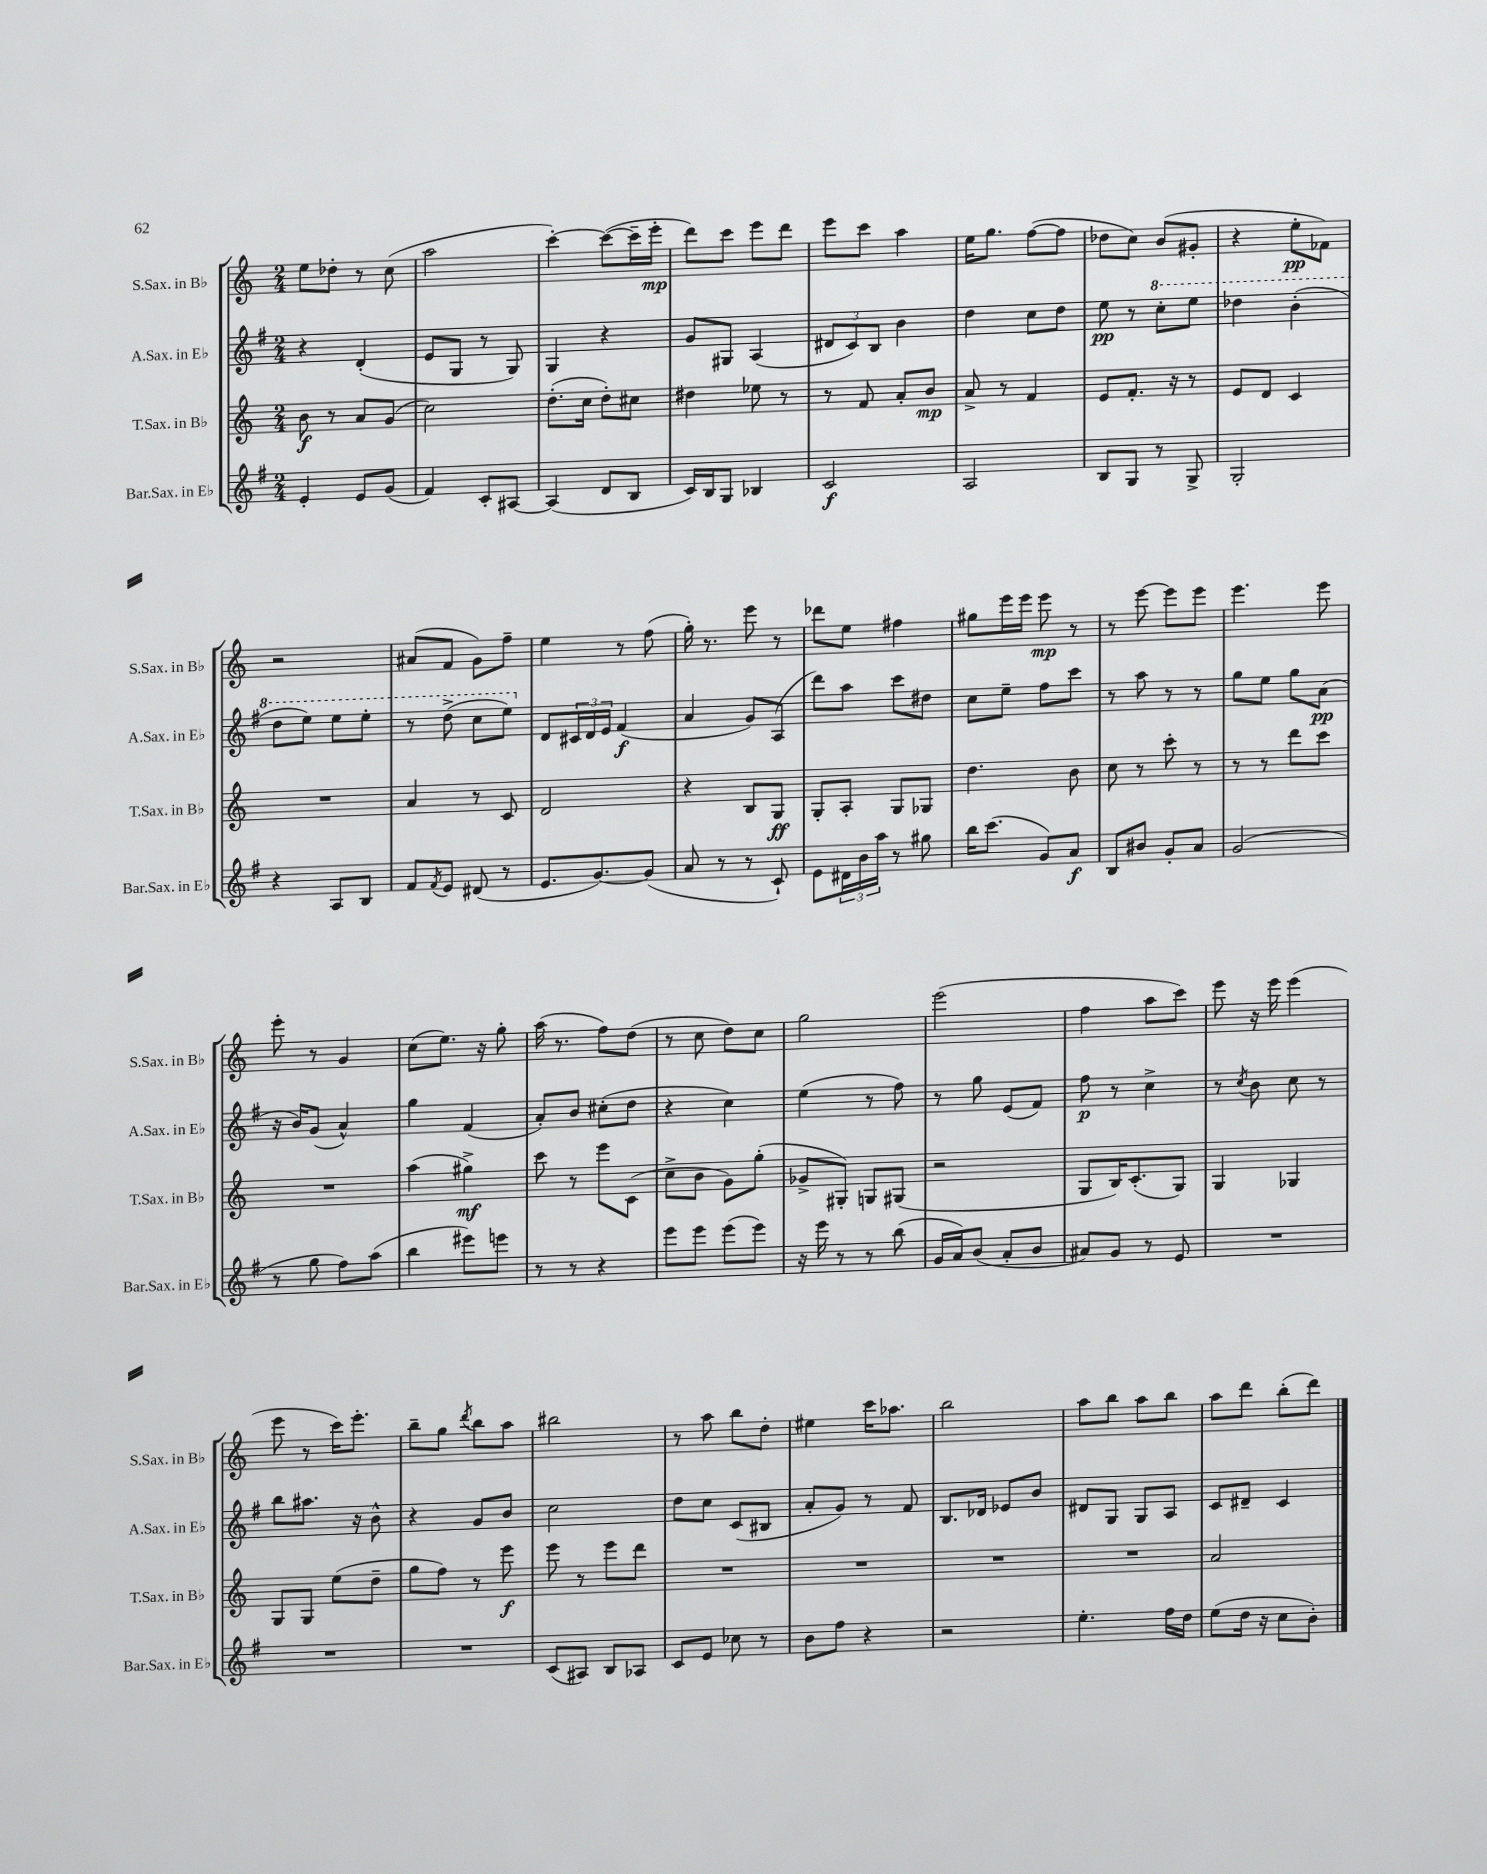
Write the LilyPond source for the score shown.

<<
\new StaffGroup <<
\new Staff = "s0" \with { instrumentName = "S.Sax. in Bb" shortInstrumentName = "S.Sax. in Bb" } {
    \clef treble \key c \major \numericTimeSignature \time 2/4
    e''8 des''8-. r8 c''8( |
    a''2 |
    c'''4~-.) c'''8~( c'''16-- e'''16-.\mp |
    d'''8) c'''8 e'''8 d'''8 |
    e'''8 c'''8 a''4 |
    e''16 g''8. f''8~( f''8 |
    des''8 c''8) b'8( gis'8-. |
    r4 e''8-.\pp fes'8) |
    r2 |
    ais'8( f'8 g'8) f''8-- |
    e''4 r8 f''8( |
    g''16-.) r8. e'''8 r8 |
    des'''8 e''8 fis''4 |
    gis''8 e'''16 e'''16 e'''8\mp r8 |
    r8 e'''8~ e'''8 e'''8 |
    e'''4. e'''8 |
    e'''8-. r8 g'4 |
    c''8( e''8.) r16 g''8-. |
    a''16( r8. f''8) d''8( |
    r8 c''8 d''8) c''8 |
    g''2 |
    e'''2( |
    f''4 a''8 c'''8) |
    e'''8 r16 e'''16 e'''4( |
    e'''8 r8 c'''16) e'''8.-. |
    b''8-- g''8 \acciaccatura { d'''8 } b''8 a''8 |
    bis''2 |
    r8 a''8 b''8 d''8-. |
    eis''4 c'''16 aes''8. |
    b''2 |
    a''8 b''8 a''8 b''8 |
    a''8 d'''8 b''8-.( d'''8) \bar "|." |
}
\new Staff = "s1" \with { instrumentName = "A.Sax. in Eb" shortInstrumentName = "A.Sax. in Eb" } {
    \clef treble \key g \major \numericTimeSignature \time 2/4
    r4 d'4-.( |
    e'8 g8 r8 g8) |
    g4 r4 |
    g'8 gis8 a4( |
    \tuplet 3/2 { dis'8 c'8) b8 } b'4 |
    d''4 c''8 d''8 |
    e''8\pp r8 \ottava #1 c'''8-. e'''8 |
    des'''4 b''4-.( |
    d'''8 e'''8) e'''8 e'''8-. |
    r8 d'''8->( c'''8 e'''8) \ottava #0 |
    d'8 \tuplet 3/2 { cis'16 d'16 e'16 } fis'4\f( |
    a'4 g'8) a8( |
    d'''8) a''8 c'''8 dis''8 |
    c''8 e''8-- fis''8 c'''8 |
    r8 a''8 r8 r8 |
    g''8 e''8 g''8 a'8\pp( |
    r16 b'16) g'8( a'4-^) |
    g''4 fis'4( |
    a'8-.) b'8 cis''8-.( d''8 |
    r4 c''4) |
    e''4( r8 fis''8) |
    r8 g''8 e'8( fis'8) |
    fis''8\p r8 c''4-> |
    r8 \acciaccatura { c''8 } b'8 c''8 r8 |
    b''8 ais''8. r16 b'8-^ |
    r4 g'8 b'8 |
    c''2 |
    d''8 c''8 c'8( bis8 |
    a'8-. g'8) r8 fis'8 |
    b8. des'16 ees'8 b'8 |
    dis'8 g8 g8 a8 |
    c'8 dis'8-- c'4 \bar "|." |
}
\new Staff = "s2" \with { instrumentName = "T.Sax. in Bb" shortInstrumentName = "T.Sax. in Bb" } {
    \clef treble \key c \major \numericTimeSignature \time 2/4
    b'8\f r8 a'8 g'8( |
    c''2) |
    d''8.-.( c''16 d''8-.) cis''8 |
    dis''4 ees''8 r8 |
    r8 f'8 a'8-. b'8\mp |
    a'8-> r8 f'4 |
    e'8 f'8.-. r16 r8 |
    e'8 d'8 c'4 |
    R2 |
    a'4 r8 c'8 |
    d'2 |
    r4 b8 g8\ff |
    g8-. a8-. g8 ges8 |
    d''4. b'8 |
    c''8 r8 c'''8-. r8 |
    r8 r8 d'''8 c'''8 |
    R2 |
    a''4( gis''4->\mf) |
    c'''8 r8 e'''8 c'8( |
    c''8-> b'8 g'8) g''8-.( |
    ges'8-> gis8-.) g8 gis8( |
    r2 |
    g8 b16) c'8.-.( g8) |
    g4 ges4 |
    g8 g8 e''8( d''8-- |
    g''8 f''8) r8 e'''8\f |
    e'''8 r8 e'''8 d'''8 |
    R2 |
    R2 |
    R2 |
    R2 |
    a'2 \bar "|." |
}
\new Staff = "s3" \with { instrumentName = "Bar.Sax. in Eb" shortInstrumentName = "Bar.Sax. in Eb" } {
    \clef treble \key g \major \numericTimeSignature \time 2/4
    e'4-. e'8 g'8( |
    fis'4) c'8-. ais8~ |
    ais4( d'8 b8 |
    c'16) b16 g8 bes4 |
    c'2\f |
    a2 |
    b8 g8 r8 g8-> |
    g2-. |
    r4 a8 b8 |
    fis'8 \acciaccatura { fis'8 } e'8 dis'8( r8 |
    e'8. g'8.~) g'8( |
    a'8 r8 r8 c'8-!) |
    e'8 \tuplet 3/2 { dis'16 b'16 a''16 } r8 gis''8 |
    b''16 c'''8.( g'8) a'8\f |
    b8 bis'8 g'8-. a'8 |
    g'2( |
    r8 g''8 fis''8) a''8( |
    b''4 eis'''8) e'''8 |
    r8 r8 r4 |
    e'''8 e'''8 e'''8( e'''8) |
    r16 e'''16 r8 r8 b''8( |
    g'16 a'16) b'8( a'8-. b'8 |
    ais'8) g'8 r8 e'8 |
    R2 |
    R2 |
    R2 |
    c'8( ais8) b8 aes8 |
    c'8 e'8 ces''8 r8 |
    b'8 fis''8 r4 |
    r2 |
    e''4.-. fis''16 d''16 |
    e''8( d''16 r16 c''8 b'8-.) \bar "|." |
}
>>
>>
\layout { \context { \Score \remove "Bar_number_engraver" } }
